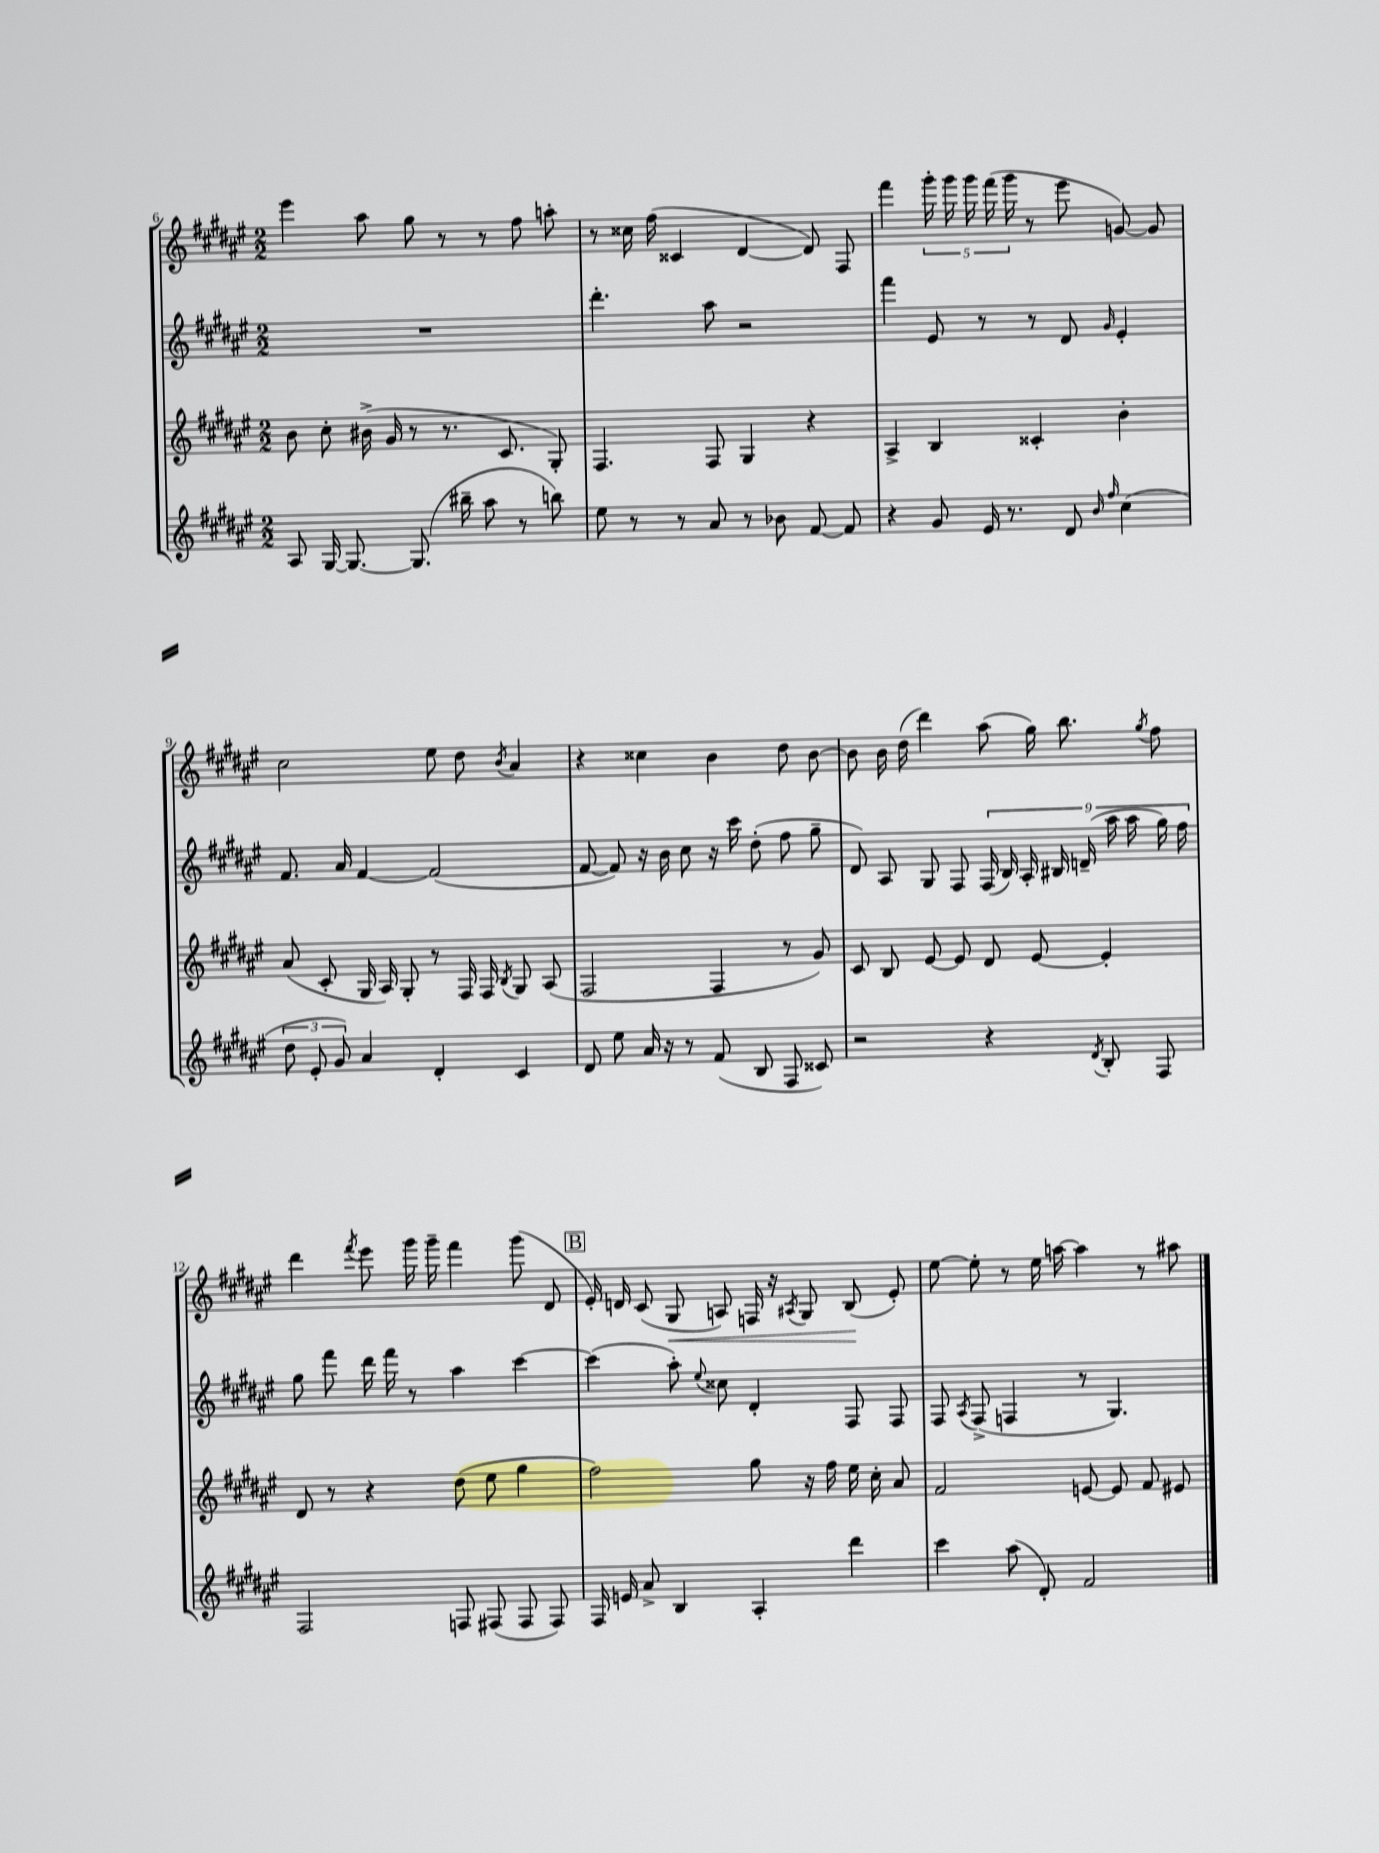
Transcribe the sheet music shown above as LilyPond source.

<<
\new StaffGroup <<
\new Staff = "s0" {
    \clef treble \key fis \major \numericTimeSignature \time 2/2
    \autoBeamOff eis'''4 ais''8 gis''8 r8 r8 fis''8 a''8-. |
    r8 cisis''16 fis''16( cisis'4 dis'4~ dis'8) fis8 |
    fis'''4 \tuplet 5/4 { gis'''16-. gis'''16 gis'''16 fis'''16( gis'''16 } r8 eis'''8 g'8~) g'8 |
    cis''2 eis''8 dis''8 \acciaccatura { b'8 } ais'4 |
    r4 cisis''4 b'4 dis''8 b'8~ |
    b'8 b'16 dis''16( dis'''4) ais''8( gis''16) b''8. \acciaccatura { gis''8 } fis''8 |
    dis'''4 \acciaccatura { fis'''8 } eis'''8 gis'''16 gis'''16-- fis'''4 gis'''8( dis'8 |
    \mark \markup { \box "B" } eis'16-.) d'16 cis'8( gis8\< a8) f16 r16 \acciaccatura { ais8 } gis8 b8\!( eis'8-.) |
    eis''8~ eis''8-. r8 eis''16 a''16~ a''4 r8 ais''8 \bar "|." |
}
\new Staff = "s1" {
    \clef treble \key fis \major \numericTimeSignature \time 2/2
    \autoBeamOff R1 |
    dis'''4.-. ais''8 r2 |
    fis'''4 eis'8 r8 r8 dis'8 \grace { gis'16 } eis'4-. |
    fis'8. ais'16 fis'4~ fis'2( |
    fis'8~ fis'8) r16 b'16 cis''8 r16 cis'''16 dis''8-.( fis''8 gis''8-- |
    dis'8) ais8 gis8 fis8 \tuplet 9/8 { fis16( b16) ais16-. bis16 d'16--( ais''16 ais''16 gis''16) fis''16 } |
    gis''8 fis'''8 dis'''16 fis'''16 r8 ais''4 cis'''4~ |
    \mark \markup { \box "B" } cis'''4( ais''8-.) \appoggiatura { eis''8 } cisis''8 dis'4-. fis8 fis8 |
    fis8 \acciaccatura { ais8 } fis8->( f4 r8 gis4.) \bar "|." |
}
\new Staff = "s2" {
    \clef treble \key fis \major \numericTimeSignature \time 2/2
    \autoBeamOff b'8 cis''8-. bis'16->( gis'16 r8 r8. cis'8. gis8-.) |
    fis4. fis8 gis4 r4 |
    ais4-> b4 cisis'4-. b'4-. |
    ais'8( cis'8-. gis16 ais16) gis8-. r8 fis16 fis16 \acciaccatura { b8 } gis8 ais8( |
    fis2 fis4 r8 gis'8) |
    cis'8 b8 eis'8~ eis'8 dis'8 eis'8~ eis'4-. |
    dis'8 r8 r4 dis''8( eis''8 gis''4 |
    \mark \markup { \box "B" } fis''2) gis''8 r16 fis''16 eis''16 cis''16-. ais'8 |
    fis'2 e'8~ e'8 fis'8 eis'8 \bar "|." |
}
\new Staff = "s3" {
    \clef treble \key fis \major \numericTimeSignature \time 2/2
    \autoBeamOff ais8 gis16~ gis8.~ gis8.( bis''16-- ais''8 r8 b''8) |
    eis''8 r8 r8 ais'8 r8 bes'8 fis'8~ fis'8 |
    r4 gis'8 eis'16 r8. dis'8 \grace { b'16 fis''16 } cis''4( |
    \tuplet 3/2 { dis''8 eis'8-. gis'8) } ais'4 dis'4-. cis'4 |
    dis'8 eis''8 ais'16 r16 r8 fis'8( b8 fis8 cisis'8) |
    r2 r4 \acciaccatura { dis'8 } b8-. fis8 |
    fis2 f8 fis8( fis8 fis8) |
    \mark \markup { \box "B" } fis16 e'16 ais'8-> b4 ais4-. dis'''4 |
    cis'''4 ais''8( dis'8-.) fis'2 \bar "|." |
}
>>
>>
\layout { \context { \Score currentBarNumber = #6 } }
